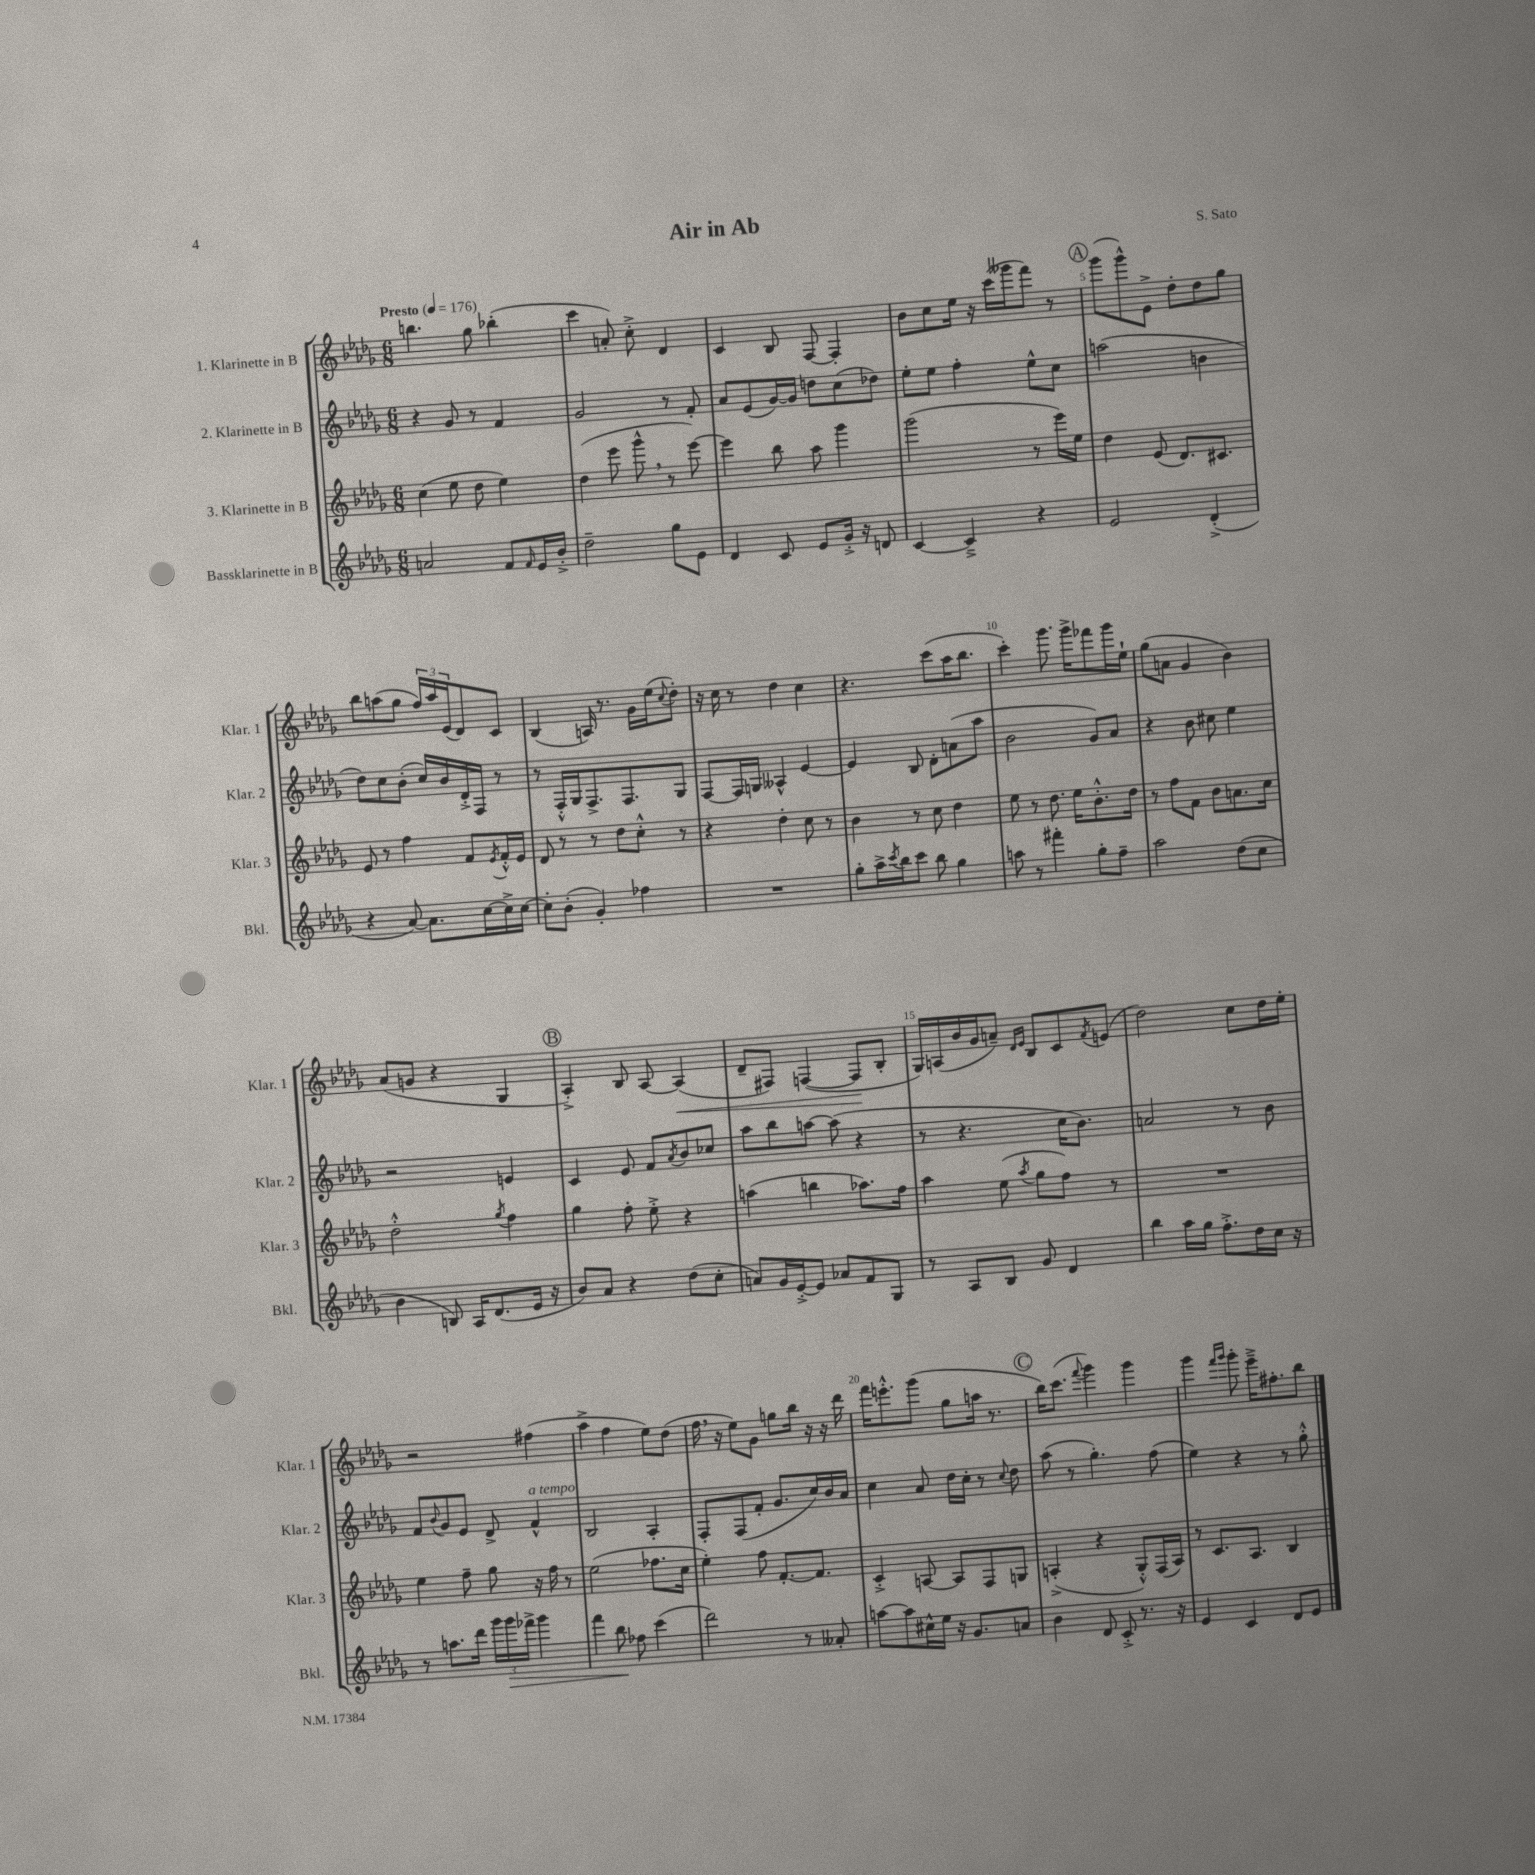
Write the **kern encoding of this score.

**kern	**dynam	**kern	**kern	**kern	**dynam
*part4	*part4	*part3	*part2	*part1	*part1
*staff4	*staff4	*staff3	*staff2	*staff1	*staff1
*I"Bassklarinette in B	*	*I"3. Klarinette in B	*I"2. Klarinette in B	*I"1. Klarinette in B	*
*I'Bkl.	*	*I'Klar. 3	*I'Klar. 2	*I'Klar. 1	*
*clefG2	*	*clefG2	*clefG2	*clefG2	*
*k[b-e-a-d-g-]	*	*k[b-e-a-d-g-]	*k[b-e-a-d-g-]	*k[b-e-a-d-g-]	*
*M6/8	*	*M6/8	*M6/8	*M6/8	*
*MM176	*	*MM176	*MM176	*MM176	*
=1	=1	=1	=1	=1	=1
!	!	!	!	!LO:TX:a:B:t=Presto	!
2an/	.	(4cc\	4r	4.bbn\	.
.	.	8ee-\	8g-/	.	.
.	.	8dd-\	8r	8gg-\	.
8f/L	.	4ee-\)	4f/	(4bb-X'\	.
16qqf/	.	.	.	.	.
16e-/L	.	.	.	.	.
16b-'^/JJ	.	.	.	.	.
=2	=2	=2	=2	=2	=2
2dd-~\	.	(4dd-\	2g-/	4ccc\	.
.	.	8eee-\	.	8an'/)	.
.	.	8ggg-^^,\	.	8cc'^\	.
8gg-\L	.	8r	8r	4d-/	.
8e-\J	.	[8eee-\)	8f'/	.	.
=3	=3	=3	=3	=3	=3
4d-/	.	4eee-\]	8a-/L	4c/	.
.	.	.	(8e-/	.	.
8c/	.	8bb-\	[16g-/L)	8B-/	.
.	.	.	16g-/JJ]	.	.
8e-/L	.	8aa-\	8ddn\L	[8F/	.
16g-'^/Jk	.	4ggg-\	(8cc\	4F'/]	.
16r	.	.	.	.	.
8dn/	.	.	8dd-X\J)	.	.
=4	=4	=4	=4	=4	=4
[4c/	.	(2ggg-\	8ee-'\L	8b-\L	.
.	.	.	8ee-\J	8cc\	.
4c~^/]	.	.	4ff'\	16ee-\Jk	.
.	.	.	.	16r	.
.	.	.	.	(16ccc\LL	.
.	.	.	.	16ggg--X\J	.
4r	.	8r	8ee-^^\L	8fff\J)	.
.	.	16eee-\LL)	8cc\J	8r	.
.	.	16ee-\JJ	.	.	.
!!LO:REH:place=s1:t=A
=5	=5	=5	=5	=5	=5
2e-/	.	4dd-\	(2aan\	(8ggg-\L	.
.	.	.	.	8ggg-^^\)	.
.	.	(8e-/	.	8e-^\J	.
.	.	8.d-/L)	.	8dd-'\L	.
(4d-'^/	.	.	4bn\	8dd-\	.
.	.	8.c#X/J	.	.	.
.	.	.	.	8gg-\J	.
!!LO:LB:g=z
=6	=6	=6	=6	=6	=6
4r	.	8e-/	8dd-\L)	8bb-\L	.
.	.	8r	8cc\	(8aan\	.
[8a-/)	.	4ff\	(8b-'\J	8gg-\J	.
8.a-\L]	.	.	16cc/LL)	24ff/LL)	.
.	.	.	.	24aa/	.
.	.	.	16b-/	.	.
.	.	.	.	(24e-/J	.
.	.	8f/L	16d-'^/	8d-/)	.
[16cc\L	.	.	16F/JJ	.	.
.	.	8qe-/	.	.	.
16cc^\]	.	16f'^^/L	8r	8c/J	.
[16cc\JJ	.	16e-/JJ	.	.	.
=7	=7	=7	=7	=7	=7
8cc'\L]	.	8d-/	8r	(4B-/	.
(8b-'\J	.	8r	16F'^^/LL	.	.
.	.	.	16G-/J	.	.
4g-'/)	.	8r	8.F^/	16An/)	.
.	.	.	.	8.r	.
.	.	8dd-\L	.	.	.
.	.	.	8.F/	.	.
4ff-X\	.	8cc'^^\J	.	16g-\LL	.
.	.	.	.	(16ee-\J	.
.	.	.	.	8qqcc/	.
.	.	8r	8G-/J	8dd-'\J)	.
=8	=8	=8	=8	=8	=8
2.r	.	4r	[8F/L	16r	.
.	.	.	.	16cc\	.
.	.	.	16F/L]	8r	.
.	.	.	16Gn/JJ	.	.
.	.	4dd-'\	4A--X^^/	4dd-\	.
.	.	8cc\	[4e-/	4cc\	.
.	.	8r	.	.	.
=9	=9	=9	=9	=9	=9
8gg-'\L	.	4b-\	4e-/]	4.r	.
16aa-^\L	.	.	.	.	.
8qccc/	.	.	.	.	.
16bb-\J	.	.	.	.	.
8ccc\J	.	8r	8B-/	.	.
8bb-\	.	8cc\	8d-'\L	(8ccc\L	.
4gg-\	.	4dd-\	(8an\	16aa-\K	.
.	.	.	.	8.bb-\J	.
.	.	.	8aa-\J	.	.
=10	=10	=10	=10	=10	=10
8aan\	.	8ee-\	2b-\	4ccc'\)	.
8r	.	8r	.	.	.
4fff#X'\	.	8.dd-\	.	8.ggg-\	.
.	.	16ee-\KL	.	16ggg-^\KL	.
8gg-'\L	.	8.b-'^^\	8g-/L)	8fff-X\	.
8ff~\J	.	.	8a-/J	16ggg-\L	.
.	.	16dd-\Jk	.	16ee-`\JJ	.
=11	=11	=11	=11	=11	=11
2aa-\	.	8r	4r	(8gg-\L	.
.	.	8ff\L	.	8an\J	.
.	.	8f\J	8b-\	4g-/	.
.	.	8b-\L	8cc#X\	.	.
(8dd-\L	.	8.an\	4ee-\	4b-\)	.
8cc\J	.	.	.	.	.
.	.	16cc\Jk	.	.	.
!!LO:LB:g=z
=12	=12	=12	=12	=12	=12
4b-\	.	2dd-'^^\	2r	(8a-/L	.
.	.	.	.	8gn/J	.
8Bn/)	.	.	.	4r	.
16A-/KL	.	.	.	.	.
(8.d-/	.	.	.	.	.
.	.	8qgg-/	.	.	.
.	.	4ff\	4en/	4G-/	.
16e-/Jk	.	.	.	.	.
16r	.	.	.	.	.
!!LO:REH:place=s1:t=B
=13	=13	=13	=13	=13	=13
8b-/L)	.	4gg-\	4c/	4A-'^/)	.
8a-/J	.	.	.	.	.
4r	.	8ff'\	8e-/	8B-/	.
.	.	8ee-'^\	8f/L	[8A-/	.
.	.	.	8qa-/	.	.
!	!	!	!	!	!LO:HP:b
(8dd-\L	.	4r	8b-/	(4A-/]	<
8cc'\J	.	.	8cc-X/J	.	.
=14	=14	=14	=14	=14	=14
8an/L)	.	(4aan\	8aa-\L	8d-~/L	.
16g-/L	.	.	8bb-\	8F#X/J)	.
[16e-'^/J	.	.	.	.	.
8e-/J]	.	4bbn\	[8aan\J	([4Fn/	.
8a-X/L	.	.	(8aa\]	.	.
8f/	.	8.aa-X\L)	4r	8F/L]	.
8G-/J	.	.	.	8B-'/J	[
.	.	16ff\Jk	.	.	.
=15	=15	=15	=15	=15	=15
8r	.	4aa-\	8r	16G-/LL)	.
.	.	.	.	(16An/	.
8A-/L	.	.	4.r	16b-/	.
.	.	.	.	16g-/J	.
8B-/J	.	(8ee-\	.	8an~/J)	.
.	.	.	.	16qqd-/LL	.
.	.	8qaa-/	.	16qqe-/JJ	.
8g-/	.	8gg-\L	.	8B-/L	.
4d-/	.	8ff\J)	16cc\KL	8c/	.
.	.	.	8.b-\J)	.	.
.	.	.	.	8qf/	.
.	.	8r	.	(8en/J	.
=16	=16	=16	=16	=16	=16
4bb-\	.	2.r	2an/	2dd-\)	.
16aa-\LL	.	.	.	.	.
16gg-\JJ	.	.	.	.	.
8.ff'^\L	.	.	.	.	.
.	.	.	8r	8cc\L	.
16dd-\L	.	.	.	.	.
16cc\JJ	.	.	8b-\	16dd-\L	.
16r	.	.	.	16ee-'\JJ	.
!!LO:LB:g=z
=17	=17	=17	=17	=17	=17
8r	.	4ee-\	8f/L	2r	.
.	.	.	8qqb-/	.	.
8.aan\L	.	.	8g-/	.	.
.	.	8ff~\	8e-/J	.	.
16ddd-\Jk	.	.	.	.	.
24ggg-\LL	.	8gg-\	8d-^/	.	.
!	!LO:HP:b	!	!	!	!
24ggg-\	>	.	.	.	.
24fff-X^\JJ	.	.	.	.	.
!	!	!	!LO:TX:a:i:t=a tempo	!	!
4ggg-\	.	16r	4f^^/	(4ff#X\	.
.	.	16ff\	.	.	.
.	.	8r	.	.	.
=18	=18	=18	=18	=18	=18
4fff\	.	(2ee-\	2B-/	4aa-^\	.
8bb-\	.	.	.	4ff\	.
8ff-X\	]	.	.	.	.
(4ccc\	.	8.ff-X\L	4A-'/	8ee-\L)	.
.	.	.	.	(8dd-\J	.
.	.	16cc\Jk	.	.	.
=19	=19	=19	=19	=19	=19
2ddd-\)	.	4ee-'\)	8F'/L	16ff,\	.
.	.	.	.	16r	.
.	.	.	(8F/	8ee-\L)	.
.	.	8ff\	8f'/J	8g-\J	.
.	.	[8.f'/L	8.g-/L	8ggn\L	.
8r	.	.	.	16bb-\Jk	.
.	.	8.f/J]	16cc/L)	16r	.
8a--X'/	.	.	16b-/	16r	.
.	.	.	16a-/JJ	16ddd-\	.
=20	=20	=20	=20	=20	=20
[8aan\L	.	4c'^/	4cc\	16fff\KL	.
.	.	.	.	8.eeen'^^\	.
8aa\]	.	.	.	.	.
16cc#X^^\L	.	[8An/	8a-/	(8ggg-\J	.
16ee-\JJ	.	.	.	.	.
16r	.	8A/L]	16dd-\LL	8gg-\L	.
8.g-/L	.	.	16cc'\JJ	.	.
.	.	8F/	8r	16aan\Jk	.
.	.	.	.	8.r	.
.	.	.	8qqcc/	.	.
8an/J	.	8Gn/J	8dd-\	.	.
!!LO:REH:place=s1:t=C
=21	=21	=21	=21	=21	=21
4b-\	.	(4An'^/	(8aa-\	16bb-\KL)	.
.	.	.	.	(8.ccc\J	.
.	.	.	8r	.	.
.	.	.	.	8qqfff/	.
8d-/	.	4r	4.gg-'\)	4ggg-\)	.
8c'^/	.	.	.	.	.
8.r	.	8G-'^^/L)	.	4ggg-\	.
.	.	(16F/L	(8ff\	.	.
16r	.	16A/JJ)	.	.	.
=22	=22	=22	=22	=22	=22
4e-/	.	8r	4ee-\)	4ggg-\	.
.	.	8.c/L	.	.	.
.	.	.	.	16qqfff/LL	.
.	.	.	.	16qqggg-/JJ	.
4c/	.	.	4r	8ggg-'\	.
.	.	8.A-/J	.	.	.
.	.	.	.	16eee-~^\KL	.
.	.	.	.	8.ff#X'\	.
8d-/L	.	4B-/	8r	.	.
8e-/J	.	.	8gg-'^^\	8bb-\J	.
==	==	==	==	==	==
*-	*-	*-	*-	*-	*-
